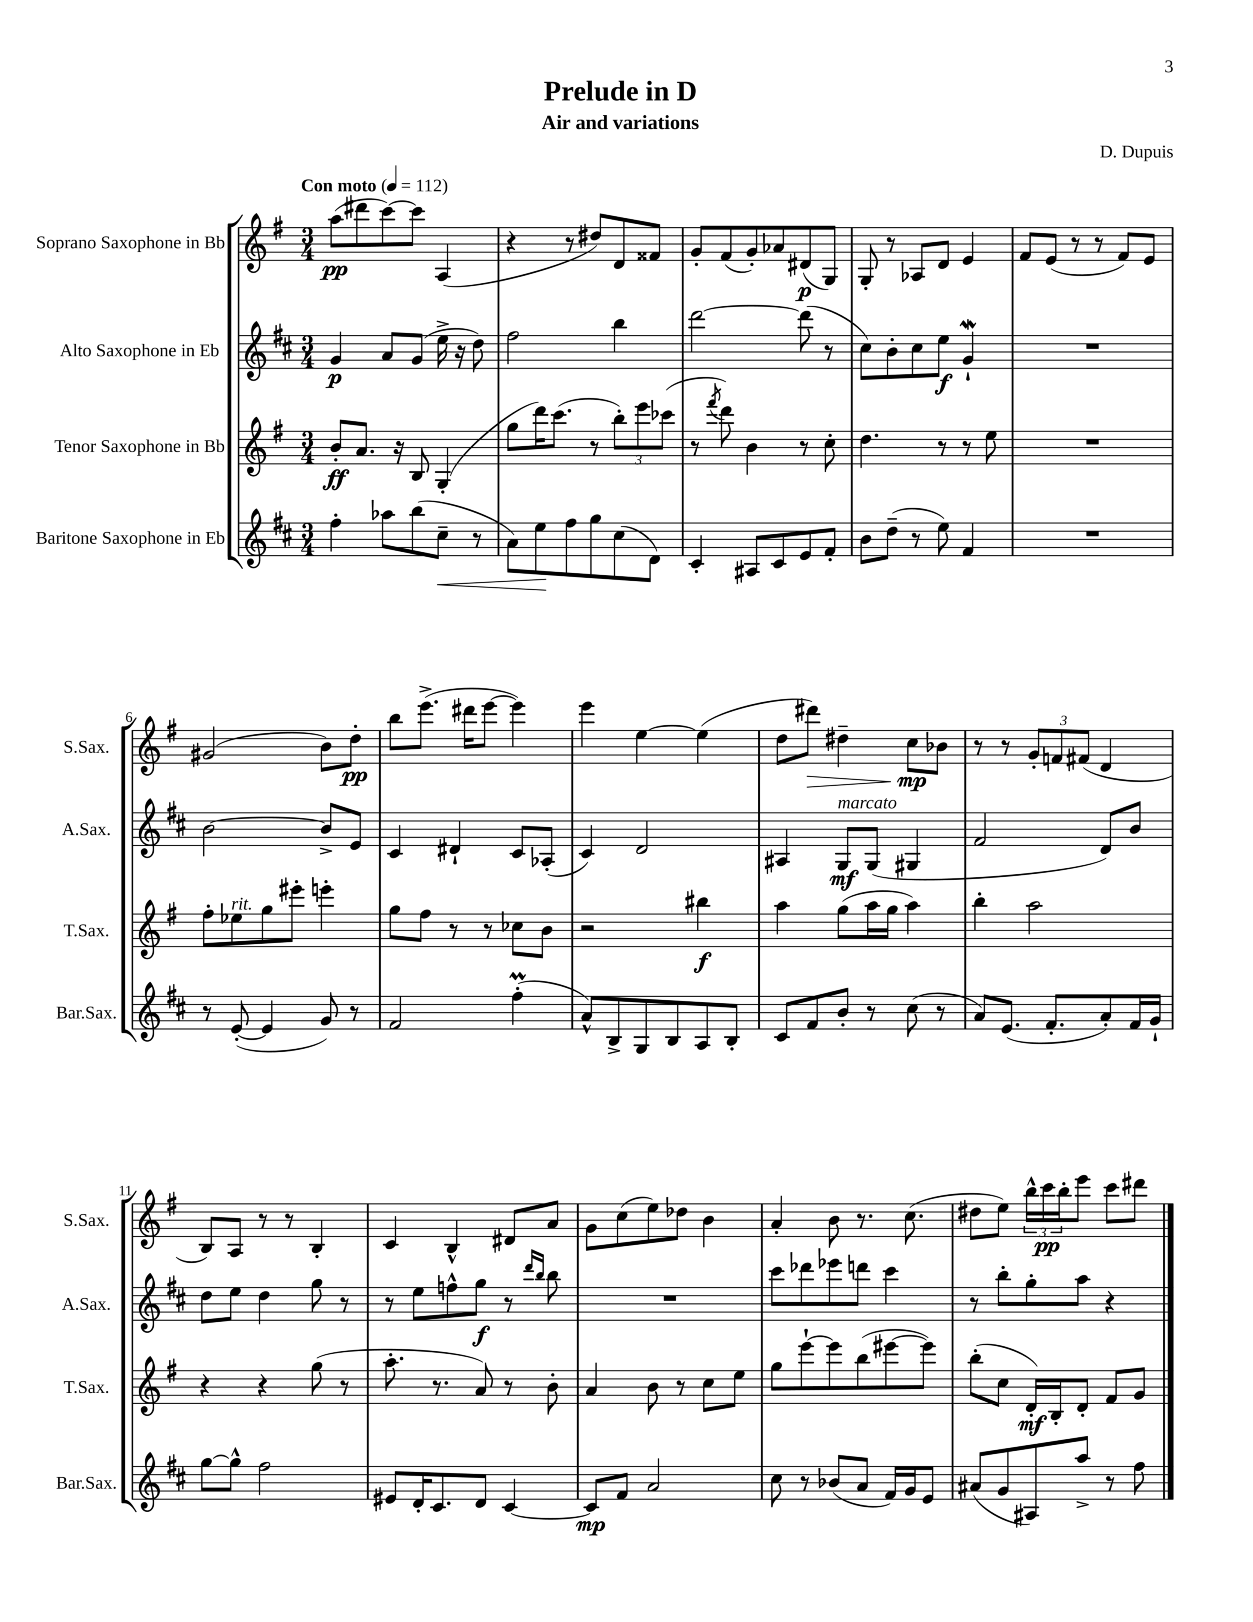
\header { title = "Prelude in D" composer = "D. Dupuis" subtitle = "Air and variations" }
<<
\new StaffGroup <<
\new Staff = "s0" \with { instrumentName = "Soprano Saxophone in Bb" shortInstrumentName = "S.Sax." } {
    \clef treble \key g \major \numericTimeSignature \time 3/4 \tempo "Con moto" 4 = 112
    a''8\pp( dis'''8 c'''8~) c'''8 a4( |
    r4 r8 dis''8) d'8 fisis'8 |
    g'8-. fis'8( g'8-.) aes'8 dis'8\p( g8) |
    g8-. r8 aes8 d'8 e'4 |
    fis'8 e'8( r8 r8 fis'8) e'8 |
    gis'2( b'8) d''8-.\pp |
    b''8 e'''8.->( dis'''16 e'''8~ e'''4) |
    e'''4 e''4~ e''4( |
    d''8 dis'''8\>) dis''4-- c''8\mp\! bes'8 |
    r8 r8 \tuplet 3/2 { g'8-. f'8 fis'8( } d'4 |
    b8) a8 r8 r8 b4-. |
    c'4 b4-^ dis'8 a'8 |
    g'8 c''8( e''8) des''8 b'4 |
    a'4-. b'8 r8. c''8.( |
    dis''8 e''8) \tuplet 3/2 { b''16-^ c'''16\pp b''16-. } e'''8 c'''8 dis'''8 \bar "|." |
}
\new Staff = "s1" \with { instrumentName = "Alto Saxophone in Eb" shortInstrumentName = "A.Sax." } {
    \clef treble \key d \major \numericTimeSignature \time 3/4
    g'4\p a'8 g'8( e''16-> r16 d''8) |
    fis''2 b''4 |
    d'''2~ d'''8( r8 |
    cis''8) b'8-. cis''8 e''8\f g'4-!\mordent |
    R2. |
    b'2~ b'8-> e'8 |
    cis'4 dis'4-! cis'8 aes8-.( |
    cis'4) d'2 |
    ais4 g8\mf^\markup { \italic "marcato" } g8( gis4 |
    fis'2 d'8) b'8 |
    d''8 e''8 d''4 g''8 r8 |
    r8 e''8 f''8-^ g''8\f r8 \grace { d'''16 b''16 } b''8 |
    R2. |
    cis'''8 des'''8 ees'''8 d'''8 cis'''4 |
    r8 b''8-. g''8-. a''8 r4 \bar "|." |
}
\new Staff = "s2" \with { instrumentName = "Tenor Saxophone in Bb" shortInstrumentName = "T.Sax." } {
    \clef treble \key g \major \numericTimeSignature \time 3/4
    b'8-.\ff a'8. r16 b8 g4-.( |
    g''8 d'''16) c'''8.( r8 \tuplet 3/2 { b''8-.) e'''8 ces'''8( } |
    r8 \acciaccatura { fis'''8 } d'''8) b'4 r8 c''8-. |
    d''4. r8 r8 e''8 |
    R2. |
    fis''8-. ees''8^\markup { \italic "rit." } g''8 eis'''8-. e'''4-. |
    g''8 fis''8 r8 r8 ces''8 b'8 |
    r2 bis''4\f |
    a''4 g''8( a''16 g''16 a''4) |
    b''4-. a''2 |
    r4 r4 g''8( r8 |
    a''8.-. r8. a'8) r8 b'8-. |
    a'4 b'8 r8 c''8 e''8 |
    g''8 e'''8~-! e'''8 b''8( eis'''8~ eis'''8) |
    b''8-.( c''8 d'16-.\mf) b16-. d'8-. fis'8 g'8 \bar "|." |
}
\new Staff = "s3" \with { instrumentName = "Baritone Saxophone in Eb" shortInstrumentName = "Bar.Sax." } {
    \clef treble \key d \major \numericTimeSignature \time 3/4
    fis''4-. aes''8 b''8( cis''8--\< r8 |
    a'8) e''8\! fis''8 g''8 cis''8( d'8) |
    cis'4-. ais8 cis'8 e'8 fis'8-. |
    b'8 d''8--( r8 e''8) fis'4 |
    R2. |
    r8 e'8~-.( e'4 g'8) r8 |
    fis'2 fis''4-.\prall( |
    a'8-^) b8-> g8 b8 a8 b8-. |
    cis'8 fis'8 b'8-. r8 cis''8( r8 |
    a'8) e'8.( fis'8.-. a'8-.) fis'16 g'16-! |
    g''8~ g''8-^ fis''2 |
    eis'8 d'16-. cis'8. d'8 cis'4~ |
    cis'8\mp fis'8 a'2 |
    cis''8 r8 bes'8( a'8 fis'16) g'16 e'8 |
    ais'8( g'8 ais8) a''8-> r8 fis''8 \bar "|." |
}
>>
>>
